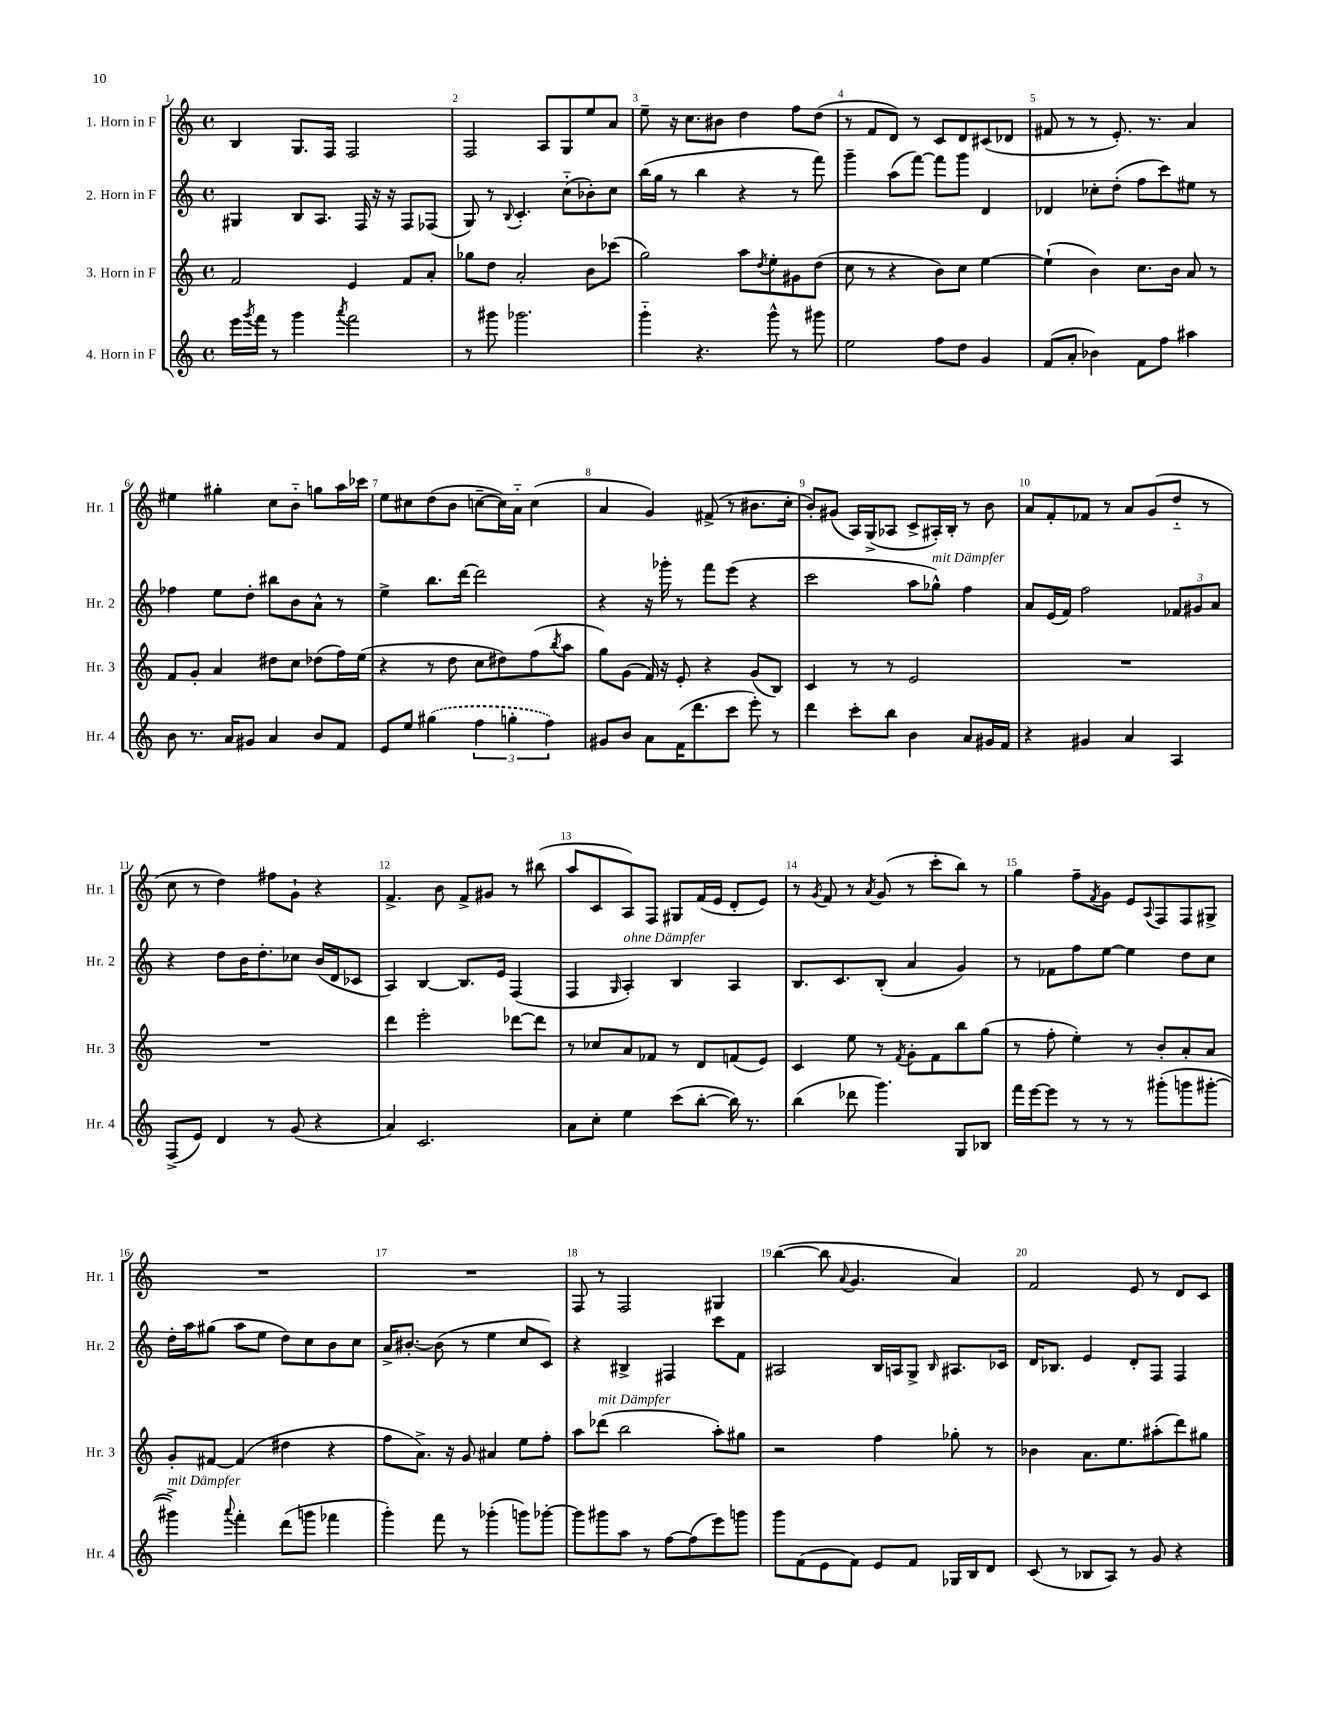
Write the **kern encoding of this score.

**kern	**kern	**kern	**kern
*part4	*part3	*part2	*part1
*staff4	*staff3	*staff2	*staff1
*I"4. Horn in F	*I"3. Horn in F	*I"2. Horn in F	*I"1. Horn in F
*I'Hr. 4	*I'Hr. 3	*I'Hr. 2	*I'Hr. 1
*clefG2	*clefG2	*clefG2	*clefG2
*k[]	*k[]	*k[]	*k[]
*M4/4	*M4/4	*M4/4	*M4/4
*met(c)	*met(c)	*met(c)	*met(c)
=1	=1	=1	=1
16eee\LL	2f/	4G#X/	4B/
8qggg/	.	.	.
16fff\JJ	.	.	.
8r	.	.	.
4ggg\	.	8B/L	8.G/L
.	.	8.A/J	.
.	.	.	16F/Jk
8qaaa/	.	.	.
2fff\	4e/	.	2F/
.	.	16F/	.
.	.	16r	.
.	.	16r	.
.	8f/L	8F/L	.
.	8a'/J	(8F-X/J	.
=2	=2	=2	=2
8r	8gg-X\L	8G/)	2F/
8ggg#X\	8dd\J	8r	.
.	.	8qqB/	.
2.ggg-X\	2a'/	4.c'/	.
.	.	.	8A/L
.	.	(8cc\L	8G/
.	8b\L	8b-X'\)	8ee/
.	(8ccc-X\J	8cc\J	8a/J
=3	=3	=3	=3
4ggg\	2gg\)	(16bb\LL	8ee~\
.	.	16gg\JJ	.
.	.	8r	16r
.	.	.	8.cc\L
4.r	.	4bb\	.
.	.	.	8b#X\J
.	8aa\L	4r	4dd\
.	8qdd/	.	.
8ggg^^\	8ee'\	.	.
8r	8g#X\	8r	8ff\L
8ggg#X\	(8dd\J	8fff\)	(8dd\J
=4	=4	=4	=4
2ee\	8cc\	4ggg~\	8r
.	8r	.	8f/L
.	4r	(8aa\L	8d/J)
.	.	[8fff\J)	8r
8ff\L	8b\L)	8fff\L]	8c/L
8dd\J	8cc\J	8ggg\J	8d/
4g/	[4ee\	4d/	(8c#X/
.	.	.	8d-X/J
=5	=5	=5	=5
(8f/L	(4ee`\]	4d-X/	8f#X/
8a'/J	.	.	8r
4b-X\)	4b\)	8cc-X'\L	8r
.	.	(8dd'\J	8.e'/)
8f\L	8.cc\L	8ff\L	.
.	.	.	8.r
8ff\J	.	8ccc\)	.
.	16b\Jk	.	.
4aa#X\	8a/	8ee#X\J	4a/
.	8r	8r	.
!!LO:LB:g=z
=6	=6	=6	=6
8b\	8f/L	4ff-X\	4ee#X\
8.r	8g'/J	.	.
.	4a/	8ee\L	4gg#X'\
16a/KL	.	.	.
8g#X/J	.	8dd'\J	.
4a/	8dd#X\L	8bb#X\L	8cc\L
.	8cc\J	8b\	8b\J
8b/L	(8dd-X\L	8a^^\J	8ggn\L
8f/J	16ff\L)	8r	16aa\L
.	(16ee\JJ	.	16ccc-X\JJ
=7	=7	=7	=7
8e/L	4r	4ee^\	8ee\L
8ee/J	.	.	8cc#X\
(4gg#X\	8r	8.bb\L	(8dd\
.	8dd\	.	8b\J
.	.	[16ddd\Jk	.
6ff\	8cc\L	2ddd\]	[8ccn~\L
.	8dd#X\)	.	16cc\L])
6ggn'\	.	.	.
.	.	.	16a\JJ
.	(8ff\	.	(4cc\
6ff\)	.	.	.
.	8qbb/	.	.
.	8aa\J	.	.
=8	=8	=8	=8
8g#X/L	8gg\L)	4r	4a/
8b/J	(8g\J	.	.
8a\L	16f/)	16r	4g/)
.	16r	16ggg-X'\	.
(16f\K	8e'/	8r	.
8.ddd\	.	.	.
.	4r	8fff\L	(8f#X^/
8ccc\J	.	(8eee\J	8r
8eee'\)	(8g/L	4r	8.b#X\L
8r	8B/J)	.	.
.	.	.	16cc'\Jk
=9	=9	=9	=9
4ddd\	4c/	2ccc\	8b'/L)
.	.	.	(8g#X/J
8ccc'\L	8r	.	16A/LL)
.	.	.	(16G^/J
8bb\J	8r	.	8A-X/J
4b\	2e/	8aa\L	8c^/L
!	!	!LO:TX:a:i:t=mit Dämpfer	!
.	.	8gg-X^^\J)	16A#X'/L)
.	.	.	16B'/JJ
8a/L	.	4ff\	8r
16g#X/L	.	.	8b\
16f/JJ	.	.	.
=10	=10	=10	=10
4r	1r	8a/L	8a/L
.	.	(16e/L	8f'/
.	.	16f/JJ)	.
4g#X/	.	2ff\	8f-X/J
.	.	.	8r
4a/	.	.	8a/L
.	.	.	(8g/
4A/	.	12f-X/L	8dd/J
.	.	12g#X/	.
.	.	.	8r
.	.	12a/J	.
!!LO:LB:g=z
=11	=11	=11	=11
(8F^/L	1r	4r	8cc\
8e/J)	.	.	8r
4d/	.	8dd\L	4dd\)
.	.	16b\K	.
.	.	8.dd'\	.
8r	.	.	8ff#X\L
(8g/	.	8cc-X\J	8g`\J
4r	.	(16b/LL	4r
.	.	16d/J	.
.	.	8c-X/J	.
=12	=12	=12	=12
4a/)	4ddd\	4A/)	4.f^/
2.c/	2eee'\	[4B/	.
.	.	.	8b\
.	.	8.B/L]	8f^/L
.	.	.	8g#X/J
.	.	16e/Jk	.
.	[8ddd-X\L	(4F/	8r
.	8ddd-\J]	.	(8bb#X\
=13	=13	=13	=13
8a\L	8r	4F/	8aa/L
8cc'\J	8cc-X/L	.	8c/
.	.	16qqG/	.
!	!	!LO:TX:a:i:t=ohne Dämpfer	!
4ee\	8a/	4A'/)	8A/)
.	8f-X/J	.	8F/J
(8ccc\L	8r	4B/	8G#X/L
[8bb'\J	8d/L	.	(16f/L
.	.	.	16e/JJ
16bb\])	(8fn/	4A/	8d'/L
8.r	.	.	.
.	8e/J)	.	8e/J)
=14	=14	=14	=14
(4bb\	4c/	8.B/L	8r
.	.	.	8qg/
.	.	.	8f/
.	.	8.c/	.
8ddd-X\	8ee\	.	8r
.	.	.	8qa/
4.ggg\)	8r	(8B'/J	(8g/
.	8qf/	.	.
.	8g'\L	4a/	8r
.	8f\	.	8ccc'\L
8G/L	8bb\	4g/)	8bb\J)
8B-X/J	(8gg\J	.	8r
=15	=15	=15	=15
16fff\LL	8r	8r	4gg\
[16eee\J	.	.	.
8eee\J]	8ff'\	8f-X\L	.
8r	4ee'\)	8ff\	8ff~\L
.	.	.	8qf/
8r	.	[8ee\J	8g\J
8r	8r	4ee\]	8e/L
.	.	.	8qqA/
(8ggg#X'\L	8b'/L	.	8F/
8gggn\	8a'/	8dd\L	8F/
[8ggg#X'\J	8a/J	8cc\J	8G#X^/J
!!LO:LB:g=z
=16	=16	=16	=16
!LO:TX:a:i:t=mit Dämpfer	!	!	!
4ggg#X^\])	8g'/L	16dd'\LL	1r
.	.	16aa\J	.
.	[8f#X/J	(8gg#X\J	.
8qqaaa/	.	.	.
4fff'\	(4f#/]	8aa\L	.
.	.	8ee\J	.
(8ddd\L	4dd#X\	8dd\L)	.
8gggn\J	.	8cc\	.
4fff-X\	4r	8b\	.
.	.	8cc\J	.
=17	=17	=17	=17
4ggg'\)	8ff\L	16a^/KL	1r
.	.	[8.b#X'/J	.
.	8.a^\J)	.	.
8fff\	.	(8b#\]	.
.	16r	.	.
8r	8g/	8r	.
(4ggg-X'\	4a#X/	4ee\	.
8gggn\L)	8ee\L	8cc/L	.
[8ggg-X'\J	8ff'\J	8c/J)	.
=18	=18	=18	=18
8ggg-\L]	8aa\L	4r	8F/
!	!LO:TX:a:i:t=mit Dämpfer	!	!
8ggg#X\	(8ddd-X\J	.	8r
8aa\J	2bb\	4B#X^/	2F/
8r	.	.	.
[8ff\L	.	4F#X/	.
(8ff\]	.	.	.
8eee\)	8aa'\L)	8ccc\L	4G#X/
8gggn\J	8gg#X\J	8f\J	.
=19	=19	=19	=19
8ggg\L	2r	2A#X/	([4bb\
(8f\	.	.	.
8e\	.	.	8bb\]
.	.	.	8qqa/
8f\J)	.	.	4.g/
8e/L	4ff\	16B/LL	.
.	.	16An/J	.
8f/J	.	8G^/J	.
.	.	16qqB/	.
16G-X/LL	8gg-X'\	8.A#X/L	4a/)
16B/J	.	.	.
8d/J	8r	.	.
.	.	16c-X/Jk	.
=20	=20	=20	=20
(8c/	4b-X\	16d/KL	2f/
.	.	8.B-X/J	.
8r	.	.	.
8B-X/L	8.a\L	4e/	.
8A/J)	.	.	.
.	8.ee\	.	.
8r	.	8d'/L	8e/
8g/	(8aa#X'\	8F/J	8r
4r	8ddd\)	4F/	8d/L
.	8gg#X\J	.	8c/J
==	==	==	==
*-	*-	*-	*-
